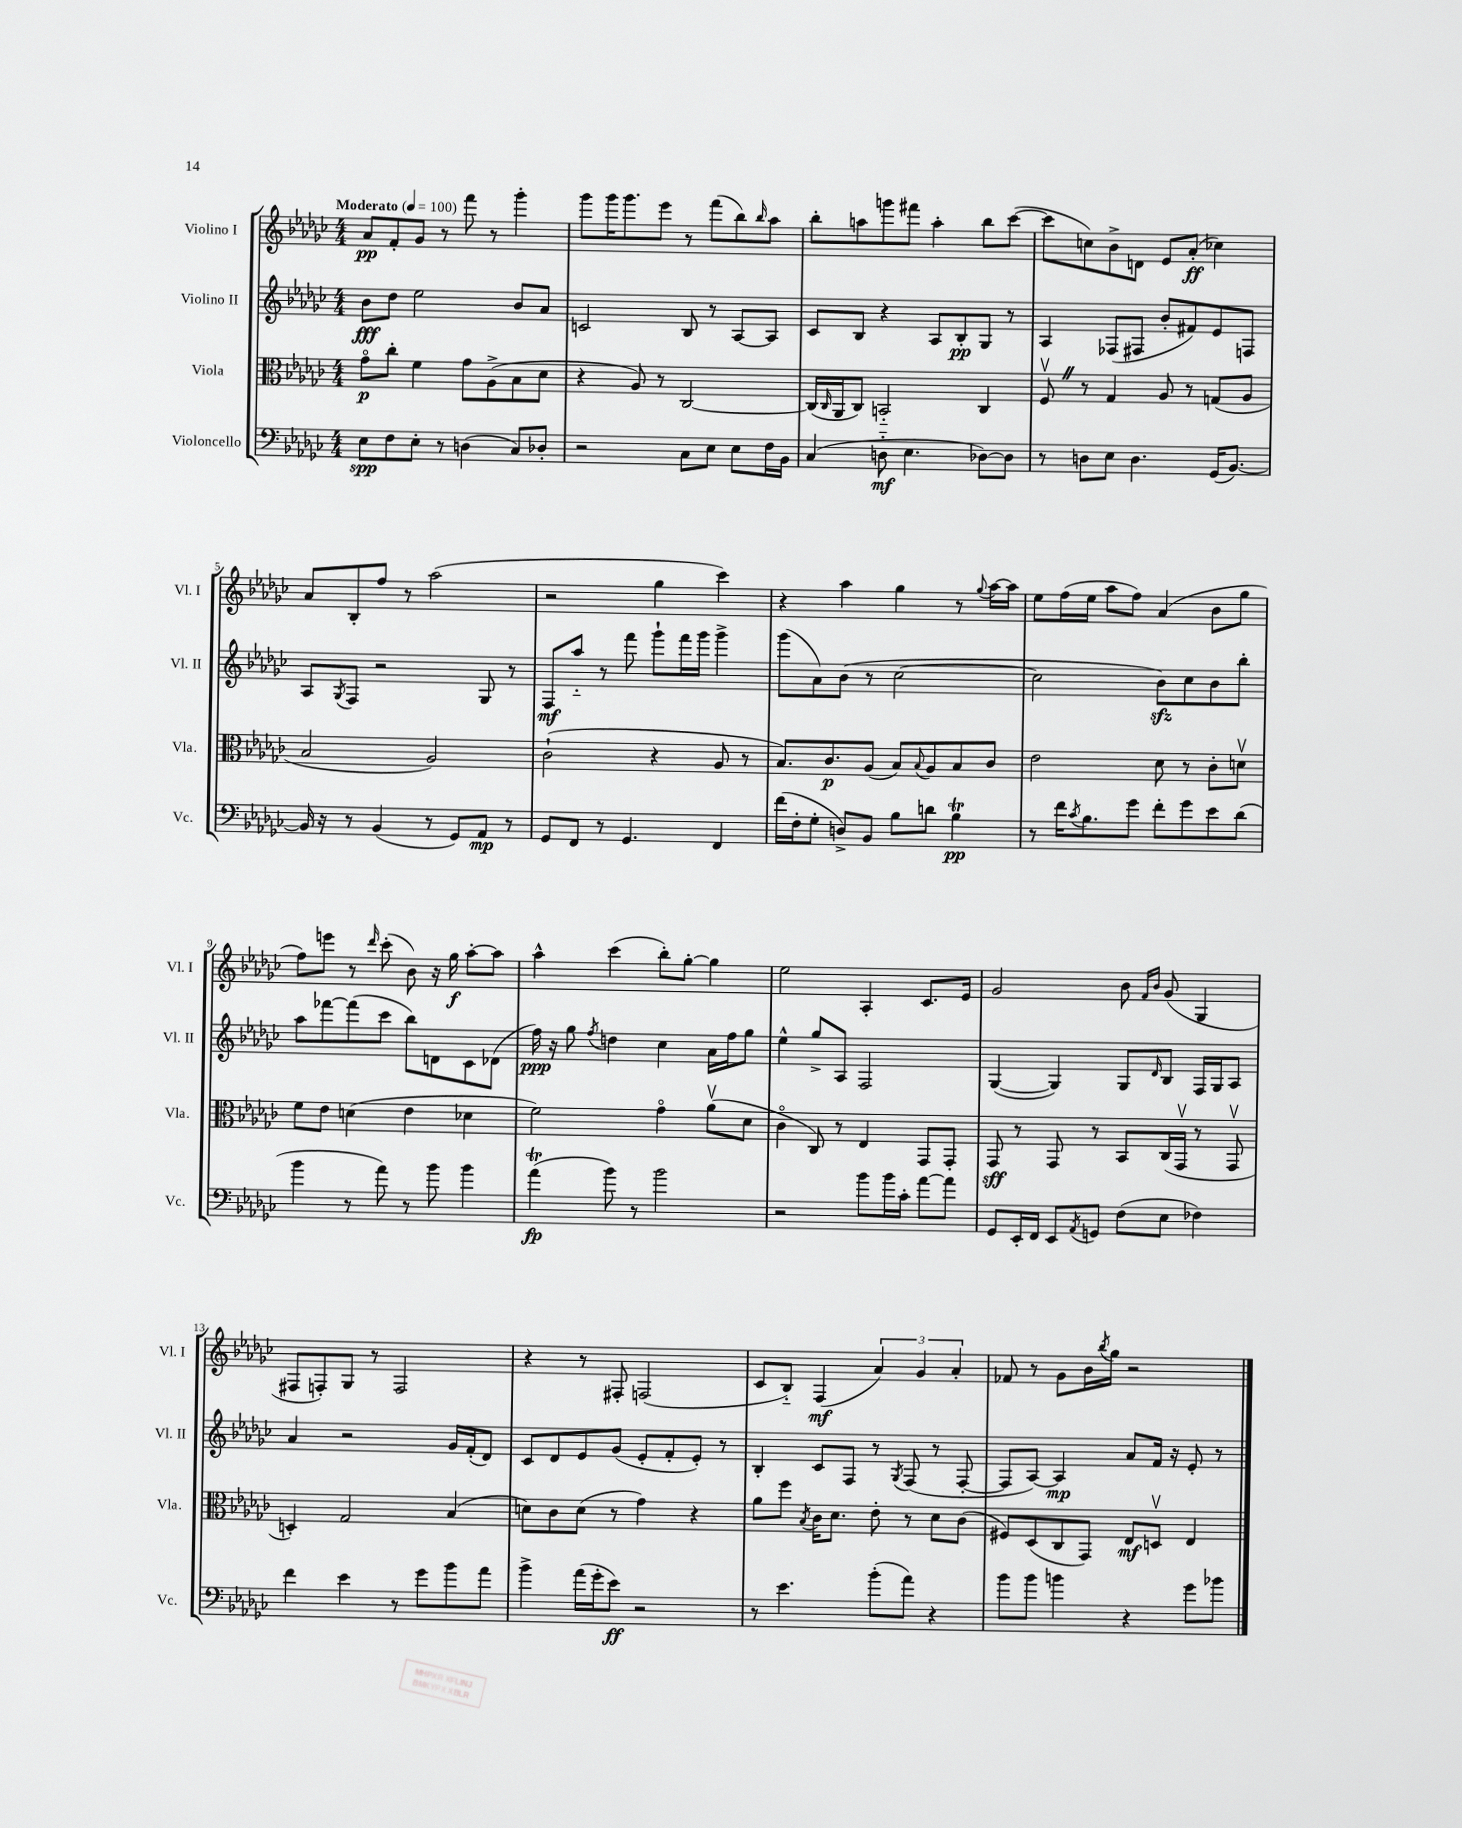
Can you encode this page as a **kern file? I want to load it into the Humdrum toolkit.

**kern	**dynam	**kern	**dynam	**kern	**dynam	**kern	**dynam
*part4	*part4	*part3	*part3	*part2	*part2	*part1	*part1
*staff4	*staff4	*staff3	*staff3	*staff2	*staff2	*staff1	*staff1
*I"Violoncello	*	*I"Viola	*	*I"Violino II	*	*I"Violino I	*
*I'Vc.	*	*I'Vla.	*	*I'Vl. II	*	*I'Vl. I	*
*clefF4	*	*clefC3	*	*clefG2	*	*clefG2	*
*k[b-e-a-d-g-c-]	*	*k[b-e-a-d-g-c-]	*	*k[b-e-a-d-g-c-]	*	*k[b-e-a-d-g-c-]	*
*M4/4	*	*M4/4	*	*M4/4	*	*M4/4	*
*MM100	*	*MM100	*	*MM100	*	*MM100	*
=1	=1	=1	=1	=1	=1	=1	=1
!	!	!	!	!	!	!LO:TX:a:B:t=Moderato	!
8E-\L	spp	8g-\L	p	8b-\L	fff	8a-/L	pp
8F\	.	8cc-'\J	.	8dd-\J	.	8f'/	.
8E-'\J	.	4f\	.	2ee-\	.	8g-/J	.
8r	.	.	.	.	.	8r	.
(4Dn\	.	8g-\L	.	.	.	8fff\	.
.	.	(8A-^\	.	.	.	8r	.
8C-/L)	.	8B-\	.	8b-/L	.	4ggg-'\	.
8D-X'/J	.	8d-\J	.	8a-/J	.	.	.
=2	=2	=2	=2	=2	=2	=2	=2
2r	.	4r	.	2cn/	.	8ggg-\L	.
.	.	.	.	.	.	16ggg-\K	.
.	.	.	.	.	.	8.ggg-\	.
.	.	8A-/)	.	.	.	.	.
.	.	8r	.	.	.	8eee-\J	.
8C-\L	.	[2C-/	.	8B-/	.	8r	.
8E-\J	.	.	.	8r	.	(8fff\L	.
8E-\L	.	.	.	[8A-/L	.	8bb-\)	.
.	.	.	.	.	.	16qqbb-/	.
16F\L	.	.	.	8A-/J]	.	8aa-\J	.
16BB-\JJ	.	.	.	.	.	.	.
=3	=3	=3	=3	=3	=3	=3	=3
(4C-/	.	(16C-/LL]	.	8c-/L	.	8bb-'\L	.
.	.	16qqC-/	.	.	.	.	.
.	.	16AA-/J	.	.	.	.	.
.	.	8C-/J)	.	8B-/J	.	8aan\	.
8Dn\	mf	2BBn/	.	4r	.	8gggn\	.
4.E-\	.	.	.	.	.	8fff#X\J	.
.	.	.	.	8A-/L	.	4aa'\	.
.	.	.	.	8B-'/	pp	.	.
[8D-X\L)	.	4C-/	.	8G-/J	.	8bb-\L	.
8D-\J]	.	.	.	8r	.	([8ccc-\J	.
=4	=4	=4	=4	=4	=4	=4	=4
8r	.	8FvZ/	.	4A-/	.	8ccc-\L]	.
8Dn\L	.	8r	.	.	.	8ccn\)	.
8E-\J	.	4G-/	.	(8F-X/L	.	8b-^\	.
4.D\	.	.	.	8F#X/J	.	8dn\J	.
.	.	8A-/	.	8b-'/L	.	8e-/L	.
.	.	8r	.	8f#X/)	.	(8a-'/J	ff
(16GG-/KL	.	(8Gn/L	.	8e-/	.	4cc-X\)	.
[8.BB-/J)	.	.	.	.	.	.	.
.	.	8A-/J	.	8Fn/J	.	.	.
!!LO:LB:g=z
=5	=5	=5	=5	=5	=5	=5	=5
16BB-/]	.	2B-/	.	8A-/L	.	8a-/L	.
16r	.	.	.	.	.	.	.
.	.	.	.	8qG-/	.	.	.
8r	.	.	.	8F/J	.	8B-'/	.
(4BB-/	.	.	.	2r	.	8ff/J	.
.	.	.	.	.	.	8r	.
8r	.	2A-/)	.	.	.	(2aa-\	.
8GG-/L)	.	.	.	.	.	.	.
8AA-/J	mp	.	.	8G-/	.	.	.
8r	.	.	.	8r	.	.	.
=6	=6	=6	=6	=6	=6	=6	=6
8GG-/L	.	(2c-`\	.	8F/L	mf	2r	.
8FF/J	.	.	.	8aa-/J	.	.	.
8r	.	.	.	8r	.	.	.
4.GG-/	.	.	.	8fff\	.	.	.
.	.	4r	.	8ggg-`\L	.	4gg-\	.
.	.	.	.	16fff\L	.	.	.
.	.	.	.	16ggg-\JJ	.	.	.
4FF/	.	8A-/	.	4ggg-^\	.	4ccc-\)	.
.	.	8r	.	.	.	.	.
=7	=7	=7	=7	=7	=7	=7	=7
(16f\LL	.	8.B-/L)	.	(8ggg-\L	.	4r	.
16F'\J	.	.	.	.	.	.	.
8G-'\J	.	.	.	8a-\)	.	.	.
.	.	8.c-/	p	.	.	.	.
8Dn^/L)	.	.	.	(8b-\J	.	4aa-\	.
8BB-/J	.	(8A-/J	.	8r	.	.	.
8B-\L	.	8B-/L)	.	[2cc-\	.	4gg-\	.
.	.	8qqB-/	.	.	.	.	.
8dn\J	.	8A-/	.	.	.	.	.
4B-t\	pp	8B-/	.	.	.	8r	.
.	.	.	.	.	.	8qqgg-/	.
.	.	8c-/J	.	.	.	[16aa-\LL	.
.	.	.	.	.	.	16aa-\JJ]	.
=8	=8	=8	=8	=8	=8	=8	=8
8r	.	2e-\	.	2cc-\]	.	8ee-\L	.
16f\KL	.	.	.	.	.	(16ff\L	.
8qc-/	.	.	.	.	.	.	.
8.B-\	.	.	.	.	.	16ee-\JJ	.
.	.	.	.	.	.	8aa-\L	.
8g-\J	.	.	.	.	.	8ff\J)	.
8f'\L	.	8d-\	.	8b-zz\L)	.	(4a-/	.
8g-\	.	8r	.	8cc-\	.	.	.
8e-\	.	8c-'\L	.	8b-\	.	8b-\L	.
(8d-\J	.	8dnv\J	.	8bb-'\J	.	8gg-\J	.
!!LO:LB:g=z
=9	=9	=9	=9	=9	=9	=9	=9
4b-\	.	8f\L	.	8aa-\L	.	8ff\L)	.
.	.	8e-\J	.	[8fff-X\	.	8eeen\J	.
8r	.	(4dn\	.	(8fff-\]	.	8r	.
.	.	.	.	.	.	16qqddd-/	.
8a-\)	.	.	.	8ccc-\J	.	(8ccc-'\	.
8r	.	4e-\	.	8bb-\L)	.	8b-\)	.
8b-\	.	.	.	8dn\	.	16r	.
.	.	.	.	.	.	16gg-\	f
4b-\	.	4d-X\	.	8c-\	.	[8aa-'\L	.
.	.	.	.	(8d-X\J	.	8aa-\J]	.
=10	=10	=10	=10	=10	=10	=10	=10
(4a-T\	fp	2f\)	.	16ff\)	ppp	4aa-^^\	.
.	.	.	.	16r	.	.	.
.	.	.	.	8gg-\	.	.	.
.	.	.	.	8qff/	.	.	.
8b-\)	.	.	.	4ddn\	.	(4ccc-\	.
8r	.	.	.	.	.	.	.
2b-\	.	4g-\	.	4cc-\	.	8bb-'\L)	.
.	.	.	.	.	.	[8gg-'\J	.
.	.	(8a-v\L	.	16a-\LL	.	4gg-\]	.
.	.	.	.	16ff\J	.	.	.
.	.	8d-\J	.	8gg-\J	.	.	.
=11	=11	=11	=11	=11	=11	=11	=11
2r	.	4c-\	.	4ee-^^\	.	2ee-\	.
.	.	8C-/)	.	8gg-^/L	.	.	.
.	.	8r	.	8A-/J	.	.	.
8b-\L	.	4E-/	.	2F/	.	4A-'/	.
16b-\L	.	.	.	.	.	.	.
16c-'\JJ	.	.	.	.	.	.	.
[8a-\L	.	8GG-/L	.	.	.	8.c-/L	.
8a-\J]	.	8GG-'/J	.	.	.	.	.
.	.	.	.	.	.	16e-/Jk	.
=12	=12	=12	=12	=12	=12	=12	=12
8GG-/L	.	8GG-/	sff	([4G-/	.	2g-/	.
16EE-'/L	.	8r	.	.	.	.	.
16FF/JJ	.	.	.	.	.	.	.
8EE-/L	.	8GG-/	.	4G-/])	.	.	.
8qAA-/	.	.	.	.	.	.	.
8GGn/J	.	8r	.	.	.	.	.
(8F\L	.	8BB-/L	.	8G-/L	.	8b-\	.
.	.	.	.	.	.	16qqf/LL	.
.	.	.	.	16qqd-/	.	16qqb-/JJ	.
8E-\J	.	(16C-/L	.	8B-/J	.	(8g-/	.
.	.	16GG-v/JJ	.	.	.	.	.
4F-X\)	.	8r	.	16F/LL	.	4G-/	.
.	.	.	.	16G-/J	.	.	.
.	.	8GG-v/	.	8A-/J	.	.	.
!!LO:LB:g=z
=13	=13	=13	=13	=13	=13	=13	=13
4f\	.	4Dn'/)	.	4a-/	.	8F#X/L	.
.	.	.	.	.	.	8Fn'/)	.
4e-\	.	2G-/	.	2r	.	8G-/J	.
.	.	.	.	.	.	8r	.
8r	.	.	.	.	.	2F/	.
8g-\L	.	.	.	.	.	.	.
8b-\	.	(4B-/	.	16g-/LL	.	.	.
.	.	.	.	(16f'/J	.	.	.
8a-\J	.	.	.	8d-/J)	.	.	.
=14	=14	=14	=14	=14	=14	=14	=14
4b-^\	.	8dn\L)	.	8c-/L	.	4r	.
.	.	8c-\	.	8d-/	.	.	.
(16a-\LL	.	(8d\J	.	8e-/	.	8r	.
16g-'\J	.	.	.	.	.	.	.
8e-\J)	ff	8r	.	(8g-/J	.	8F#X'/	.
2r	.	4g-\)	.	8e-'/L	.	(2Fn/	.
.	.	.	.	8f'/	.	.	.
.	.	4r	.	8e-'/J)	.	.	.
.	.	.	.	8r	.	.	.
=15	=15	=15	=15	=15	=15	=15	=15
8r	.	8a-\L	.	4B-'/	.	8c-/L	.
4.e-\	.	8ff\J	.	.	.	8B-/J)	.
.	.	8qB-/	.	.	.	.	.
.	.	16c-\KL	.	8c-/L	.	(4F/	mf
.	.	8.d-\J	.	.	.	.	.
.	.	.	.	8F/J	.	.	.
(8b-'\L	.	8e-'\	.	8r	.	6a-/)	.
.	.	.	.	8qG-/	.	.	.
8a-\J)	.	8r	.	(8F/	.	.	.
.	.	.	.	.	.	6g-/	.
4r	.	8d-\L	.	8r	.	.	.
.	.	.	.	.	.	6a-'/	.
.	.	(8c-\J	.	[8F'/	.	.	.
=16	=16	=16	=16	=16	=16	=16	=16
8b-\L	.	8F#X/L)	.	8F/L]	.	8f-X/	.
8b-\J	.	(8D-/	.	[8A-/J)	.	8r	.
4bn\	.	8C-/	.	4A-/]	mp	8g-\L	.
.	.	8GG-/J)	.	.	.	16b-\L	.
.	.	.	.	.	.	8qbb-/	.
.	.	.	.	.	.	16gg-\JJ	.
4r	.	8E-/L	mf	8a-/L	.	2r	.
.	.	8Dnv/J	.	16f/Jk	.	.	.
.	.	.	.	16r	.	.	.
8g-\L	.	4E-/	.	8e-'/	.	.	.
8b-X\J	.	.	.	8r	.	.	.
==	==	==	==	==	==	==	==
*-	*-	*-	*-	*-	*-	*-	*-
